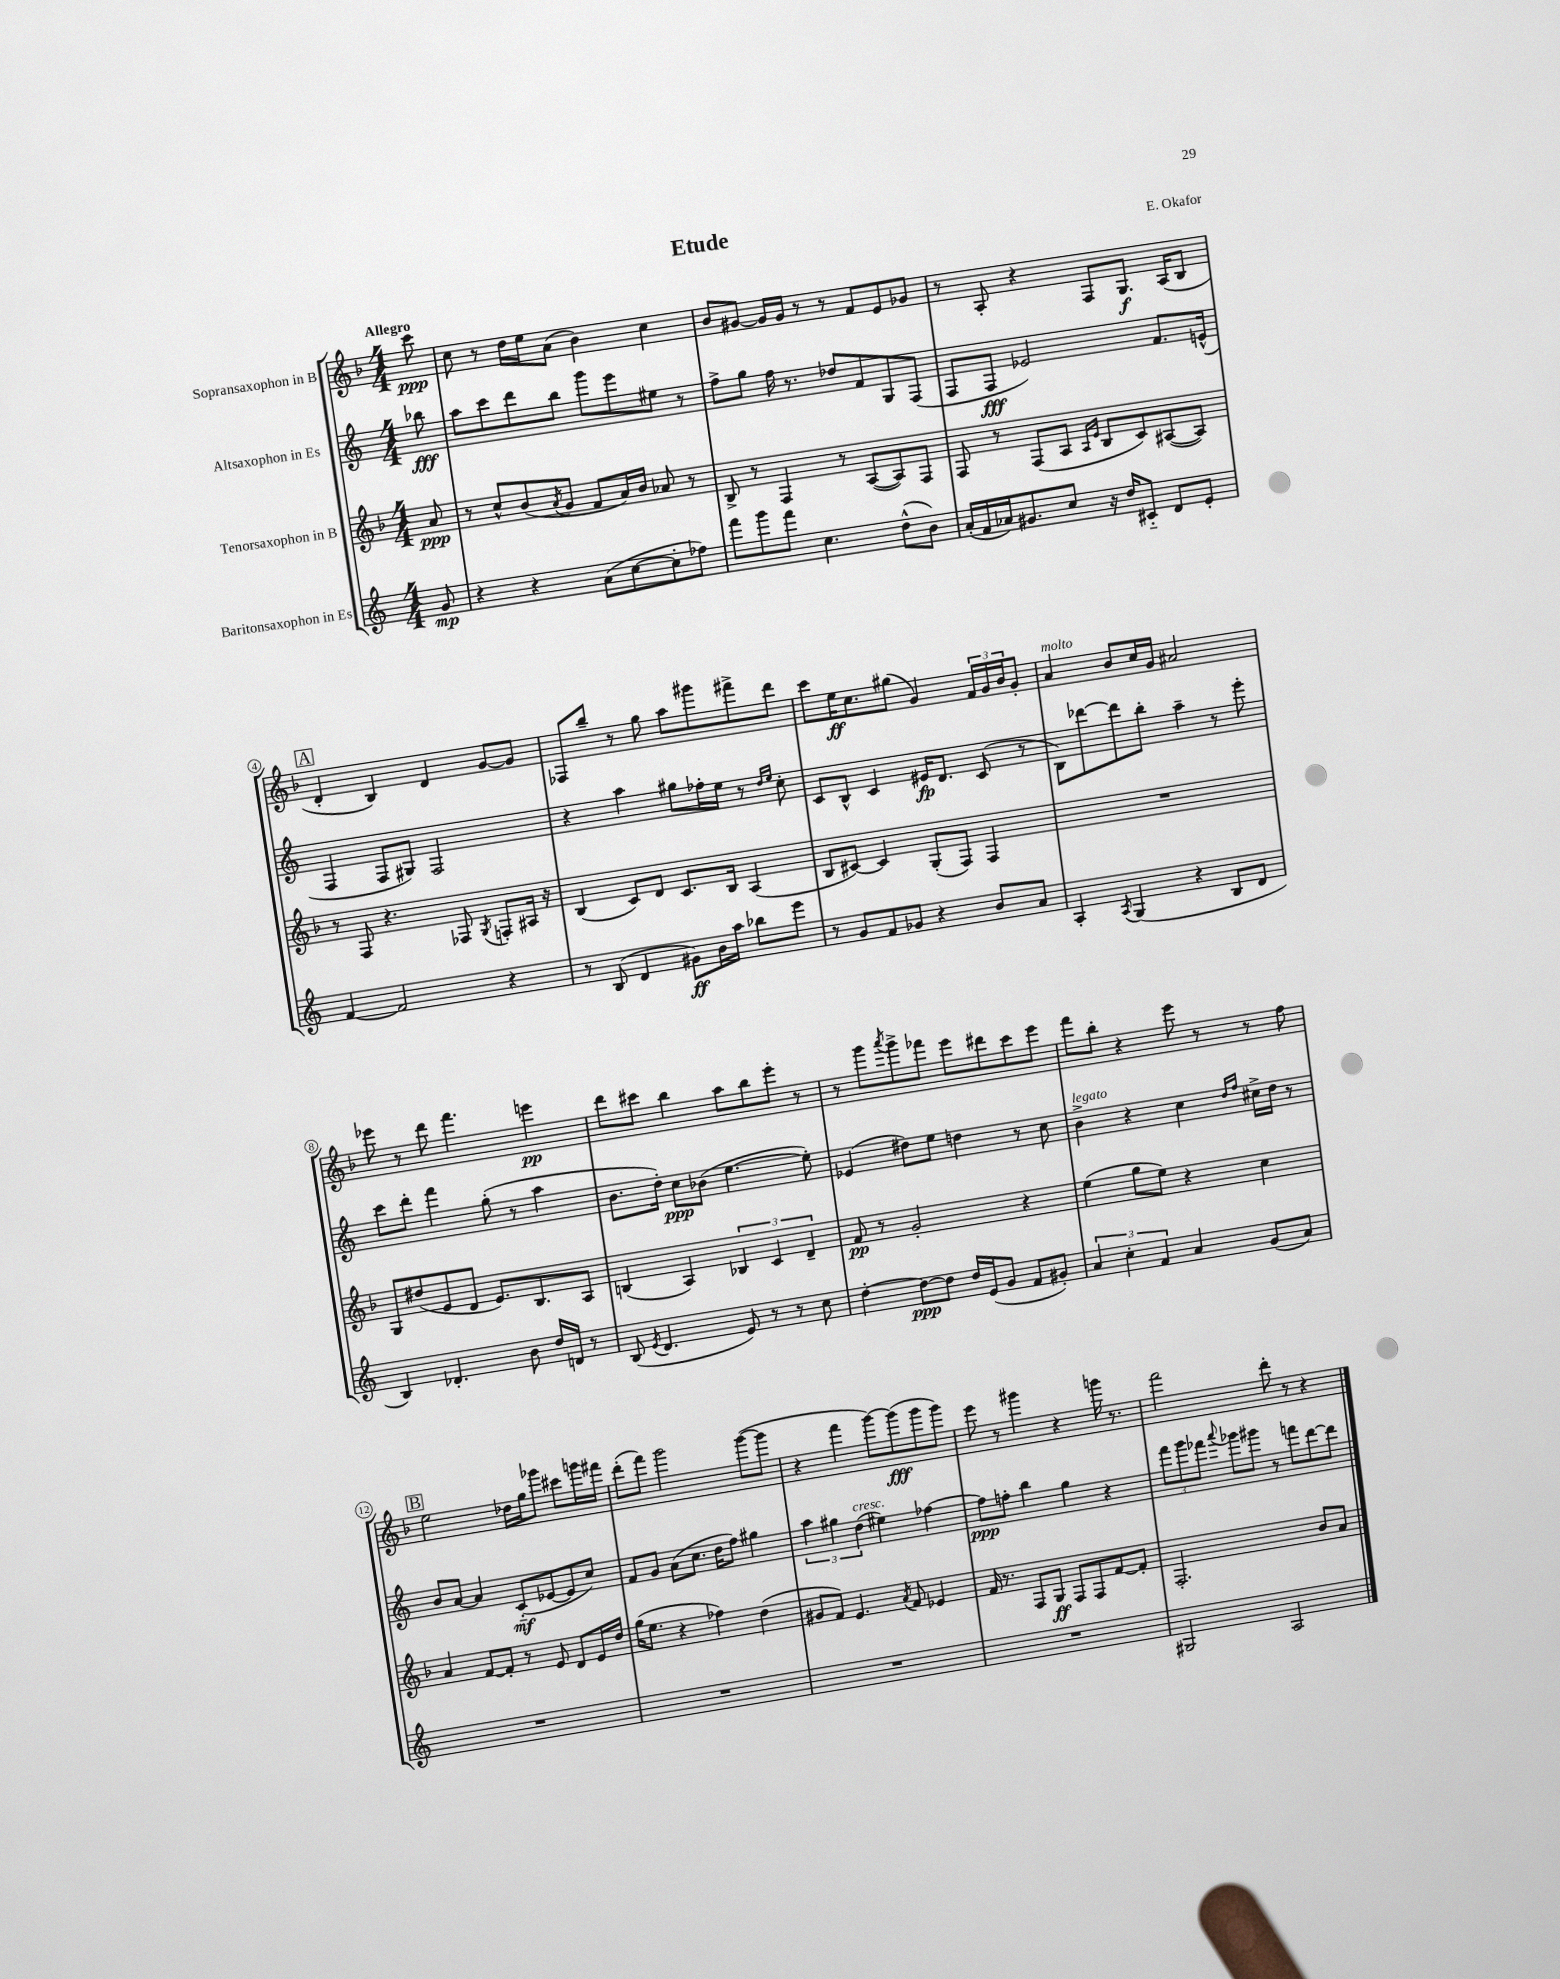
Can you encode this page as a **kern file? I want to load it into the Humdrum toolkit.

**kern	**kern	**kern	**kern
*staff4	*staff3	*staff2	*staff1
*clefG2	*clefG2	*clefG2	*clefG2
*k[]	*k[b-]	*k[]	*k[b-]
*M4/4	*M4/4	*M4/4	*M4/4
8g/	8a/	8bb-\	8ccc\
=	=	=	=
4r	8r	8aa\L	8cc\
.	8cc^^/L	8ccc\	8r
4r	(8b-/	8ddd\	16dd\LL
.	.	.	16ee\J
.	8qa/	.	.
.	8g/J	8bb\J	(8a\J
(8a\L	8f/L	8ggg\L	4b-\)
[8cc\	16a/L)	8eee\	.
.	16b-/JJ	.	.
8cc'\]	8a-/	8ee#\J	4cc\
8ff-\J)	8r	8r	.
=	=	=	=
8fff\L	8B-^/	8ff^\L	8b-/L
8ggg\	8r	8gg\J	[8g#/J
8fff\J	4F/	16ff\	16g#/]LL
.	.	8.r	16g#/JJ
4.cc\	.	.	8r
.	8r	8dd-/L	8r
.	([8A/L	8f/	8f/L
(8dd^^\L	8A/])	8G/	8e/
8b\J)	8F/J	(8F/J	8g-/J
=	=	=	=
(16a'/LL	8F/	8F/L	8r
16f/	.	.	.
16a-/J)	8r	8F/J	8A'/
8.g#/	.	.	.
.	(8F/L	2e-/)	4r
8cc/J	8A/J	.	.
.	16qqA/LL	.	.
.	16qqe/JJ	.	.
16r	8B-/L	.	8F/L
16dd/LK	.	.	.
8c#'~/J	8c/)	.	8.G/J
8d/L	([8A#/	8.f/L	.
.	.	.	(16A/LK
8e'/J	8A#/]J)	.	8B-/J
.	.	(16e^^/Jk	.
=	=	=	=
[4f/	8r	4F/	4d'/
.	8F/	.	.
2f/]	4.r	8F/L	4B-/)
.	.	8G#/J)	.
.	.	2F/	4d/
.	8F-/	.	.
.	8qG/	.	.
4r	8F'/L	.	[8g/L
.	16A#/Jk	.	8g/]J
.	16r	.	.
=	=	=	=
8r	(4B-/	4r	8F-/L
(8B/	.	.	8bb-~/J
4d/	8c/L)	4aa\	8r
.	8d/J	.	8gg\
8g#\L)	8.c/L	8gg#\L	8aa\L
16b\L	.	16ff-'\L	8ggg#\
16aa\JJ	16B-/Jk	16ee\JJ	.
8bb-\L	(4A/	8r	8fff#^\
.	.	16qqdd/LL	.
.	.	16qqee/JJ	.
8eee\J	.	8cc'\	8ddd\J
=	=	=	=
8r	8B-/L	8c/L	8ccc\L
8g/L	[8c#/J)	8B^^/J	16ee\K
.	.	.	8.cc\
8f/	4c#/]	4c/	.
8g-/J	.	.	(8gg#\J
4r	(8G'/L	16e#/LK	4g/)
.	.	8.d/J	.
.	8F/J)	.	.
8b/L	4F/	(8c/	24f/LL
.	.	.	24g/
.	.	.	24b-/J
8a/J	.	8r	8g'/J
=	=	=	=
4A'/	1r	8B\L)	4a/
.	.	[8ddd-\	.
8qA/	.	.	.
(4G/	.	8ddd-\]	8b-/L
.	.	8bb'\J	16cc/L
.	.	.	16g/JJ
4r	.	4aa~\	2a#/
8B/L	.	8r	.
8d/J	.	8eee'\	.
=	=	=	=
4B/)	8G/L	8ccc\L	8eee-\
.	(8dd#/	8ddd'\J	8r
4.d-'/	8e/	4fff\	8ddd\
.	8d/J	.	4.fff\
.	8.e/L)	(8gg'\	.
8b\	.	8r	.
.	8.B-/	.	.
16dd/LL	.	4aa\	4eee\
16d/JJ	.	.	.
8r	8A/J	.	.
=	=	=	=
(8B/	(4B/	8.b\L	8ddd\L
8qe/	.	.	.
4.d/	.	.	8ccc#\J
.	.	16dd'\Jk)	.
.	4A/)	8cc\L	4bb-\
.	.	(8b-\J	.
8e/)	6B-/	[4.ee\	8aa\L
8r	.	.	8bb-\
.	6c/	.	.
8r	.	.	8eee'\J
.	6d~/	.	.
8cc\	.	8ee'\])	8r
=	=	=	=
[4dd'\	8f/	(4e-/	8r
.	8r	.	8ggg\L
.	.	.	8qaaa/
8dd\_L	2g'/	8dd#\L)	8ggg^\
8dd\]J	.	8ee\J	8fff-\J
16dd/LL	.	4dd\	8eee\L
(16e/J	.	.	.
8g/J	.	.	8ddd#\
8f/L	4r	8r	8ccc\
8g#'/J)	.	8cc\	8eee\J
=	=	=	=
6a/	(4ee\	4b^\	8fff\L
.	.	.	8bb-'\J
6cc'\	.	.	.
.	8gg\L	4r	4r
6f/	.	.	.
.	8ee\J)	.	.
4a/	4r	4cc\	8eee\
.	.	.	8r
.	.	16qqdd/LL	.
.	.	16qqff/JJ	.
(8g/L	4cc\	16cc#^\LL	8r
.	.	16dd\JJ	.
8a/J)	.	8r	8ff\
=	=	=	=
1r	4a/	8b/L	2ee\
.	.	[8a/J	.
.	[8f/L	4a/]	.
.	8f'/]J	.	.
.	8r	(8c'~/L	16dd-\LL
.	.	.	16gg\J
.	8e/	[8e-/	8ggg-\J
.	8d/L	8e-/]	8ccc#\L
.	16e/L	8cc/J)	16ggg\L
.	16dd/JJ	.	16fff#\JJ
=	=	=	=
1r	(16gg\LK	8f/L	(8ddd'\L
.	8.ee\J	.	.
.	.	8g/J	8fff\J)
.	4r	(8a\L	2ggg\
.	.	8.cc\J	.
.	4ff-\)	.	.
.	.	16dd\LK	.
.	.	8ff\J)	.
.	(4dd\	4gg#\	([8ggg\L
.	.	.	8ggg\]J
=	=	=	=
1r	8g#/L	6aa\	4r
.	8f/J)	.	.
.	.	6gg#\	.
.	4.e/	.	4fff\
.	.	(6dd\	.
.	.	4ee#\)	[8ggg\L)
.	8qa/	.	.
.	8f/	.	(8ggg\]
.	4e-/	[4ff-\	8ggg\
.	.	.	8ggg\J)
=	=	=	=
1r	16f/	8ff-\]L	8eee\
.	8.r	.	.
.	.	8ff'\J	8r
.	8F/L	4bb\	4ggg#\
.	8G/J	.	.
.	8F/L	4gg\	4r
.	8F/	.	.
.	[8f/	4r	16ggg\
.	.	.	8.r
.	8f'/]J	.	.
=	=	=	=
2G#/	2.F'/	12fff\L	2fff\
.	.	12ggg\	.
.	.	12fff-\J	.
.	.	8qqaaa/	.
.	.	8ggg-\L	.
.	.	8ggg#\J	.
2A/	.	8r	8ddd'\
.	.	8fff\L	8r
.	8b-/L	[8ddd\	4r
.	8a/J	8ddd\]J	.
==	==	==	==
*-	*-	*-	*-
